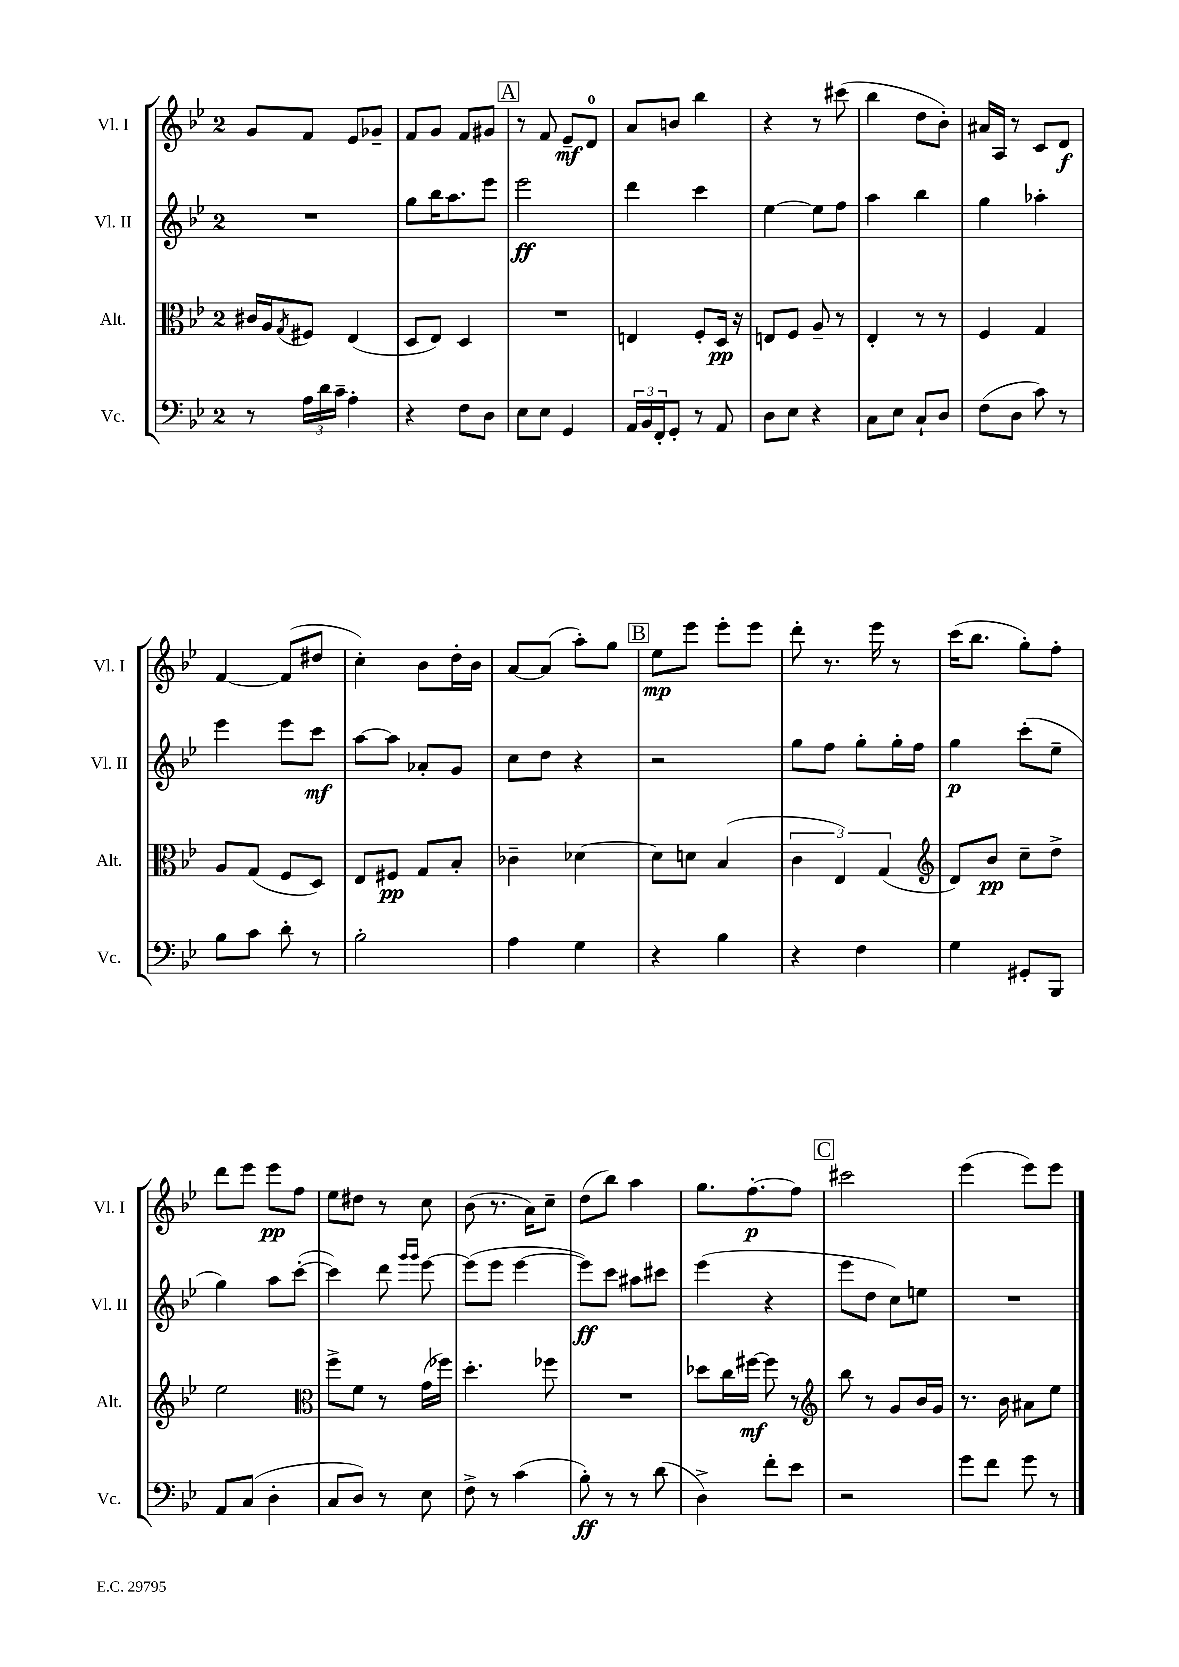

**kern	**kern	**kern	**kern
*staff4	*staff3	*staff2	*staff1
*clefF4	*clefC3	*clefG2	*clefG2
*k[b-e-]	*k[b-e-]	*k[b-e-]	*k[b-e-]
*M2/4	*M2/4	*M2/4	*M2/4
8r	16c#	2r	8g
.	16A	.	.
.	8qG	.	.
24A	8F#	.	8f
24d	.	.	.
24c~	.	.	.
4A'	(4E-	.	8e-
.	.	.	8g-~
=	=	=	=
4r	8D	8gg	8f
.	8E-)	16bb-	8g
.	.	8.aa	.
8F	4D	.	8f
8D	.	8eee-	8g#
=	=	=	=
8E-	2r	2eee-	8r
8E-	.	.	8f
4GG	.	.	8e-~
.	.	.	8d
=	=	=	=
24AA	4E	4ddd	8a
24BB-	.	.	.
24FF'	.	.	.
8GG'	.	.	8b
8r	8F'	4ccc	4bb-
8AA	16D	.	.
.	16r	.	.
=	=	=	=
8D	8E	[4ee-	4r
8E-	8F	.	.
4r	8A~	8ee-]	8r
.	8r	8ff	(8ccc#
=	=	=	=
8C	4E-'	4aa	4bb-
8E-	.	.	.
8C`	8r	4bb-	8dd
8D	8r	.	8b-')
=	=	=	=
(8F	4F	4gg	16a#
.	.	.	16A
8D	.	.	8r
8c)	4G	4aa-'	8c
8r	.	.	8d
=	=	=	=
8B-	8A	4eee-	[4f
8c	(8G	.	.
8d'	8F	8eee-	(8f]
8r	8D)	8ccc	8dd#
=	=	=	=
2B-'	8E-	[8aa	4cc')
.	8F#	8aa]	.
.	8G	8a-'	8b-
.	8B-'	8g	16dd'
.	.	.	16b-
=	=	=	=
4A	4c-~	8cc	[8a
.	.	8dd	(8a]
4G	[4d-	4r	8aa')
.	.	.	8gg
=	=	=	=
4r	8d-]	2r	8ee-
.	8d	.	8eee-
4B-	(4B-	.	8eee-'
.	.	.	8eee-
=	=	=	=
4r	6c	8gg	8ddd'
.	.	8ff	8.r
.	6E-)	.	.
4F	.	8gg'	.
.	.	.	16eee-
.	(6G	.	.
.	.	16gg'	8r
.	.	16ff	.
=	=	=	=
*	*clefG2	*	*
4G	8d)	4gg	(16ccc
.	.	.	8.bb-
.	8b-	.	.
8GG#'	8cc~	(8ccc'	8gg')
8BBB-	8dd^	8ee-~	8ff'
=	=	=	=
8AA	2ee-	4gg)	8ddd
(8C	.	.	8eee-
4D'	.	8aa	8eee-
.	.	([8ccc'	8ff
=	=	=	=
*	*clefC3	*	*
8C	8ff^	4ccc])	8ee-
8D)	8f	.	8dd#
8r	8r	8ddd	8r
.	.	16qqggg	.
.	.	16qqggg	.
8E-	(16g	[8eee-	8cc
.	16ff-)	.	.
=	=	=	=
8F^	4.dd'	(8eee-]	(8b-
8r	.	8eee-	8.r
(4c	.	[4eee-	.
.	.	.	16a)
.	8ff-	.	8cc~
=	=	=	=
8B-')	2r	8eee-])	(8dd
8r	.	8ccc	8bb-)
8r	.	8aa#	4aa
(8d	.	8ccc#	.
=	=	=	=
4D^)	8dd-	(4eee-	8.gg
.	16cc	.	.
.	[16ff#	.	[8.ff'
8f'	8ff#]	4r	.
8e-	8r	.	8ff]
=	=	=	=
*	*clefG2	*	*
2r	8bb-	8eee-	2ccc#
.	8r	8dd	.
.	8g	8cc)	.
.	16b-	8ee	.
.	16g	.	.
=	=	=	=
8g	8.r	2r	(4eee-
8f	.	.	.
.	16b-	.	.
8g	8a#	.	8eee-)
8r	8ee-	.	8eee-
==	==	==	==
*-	*-	*-	*-
